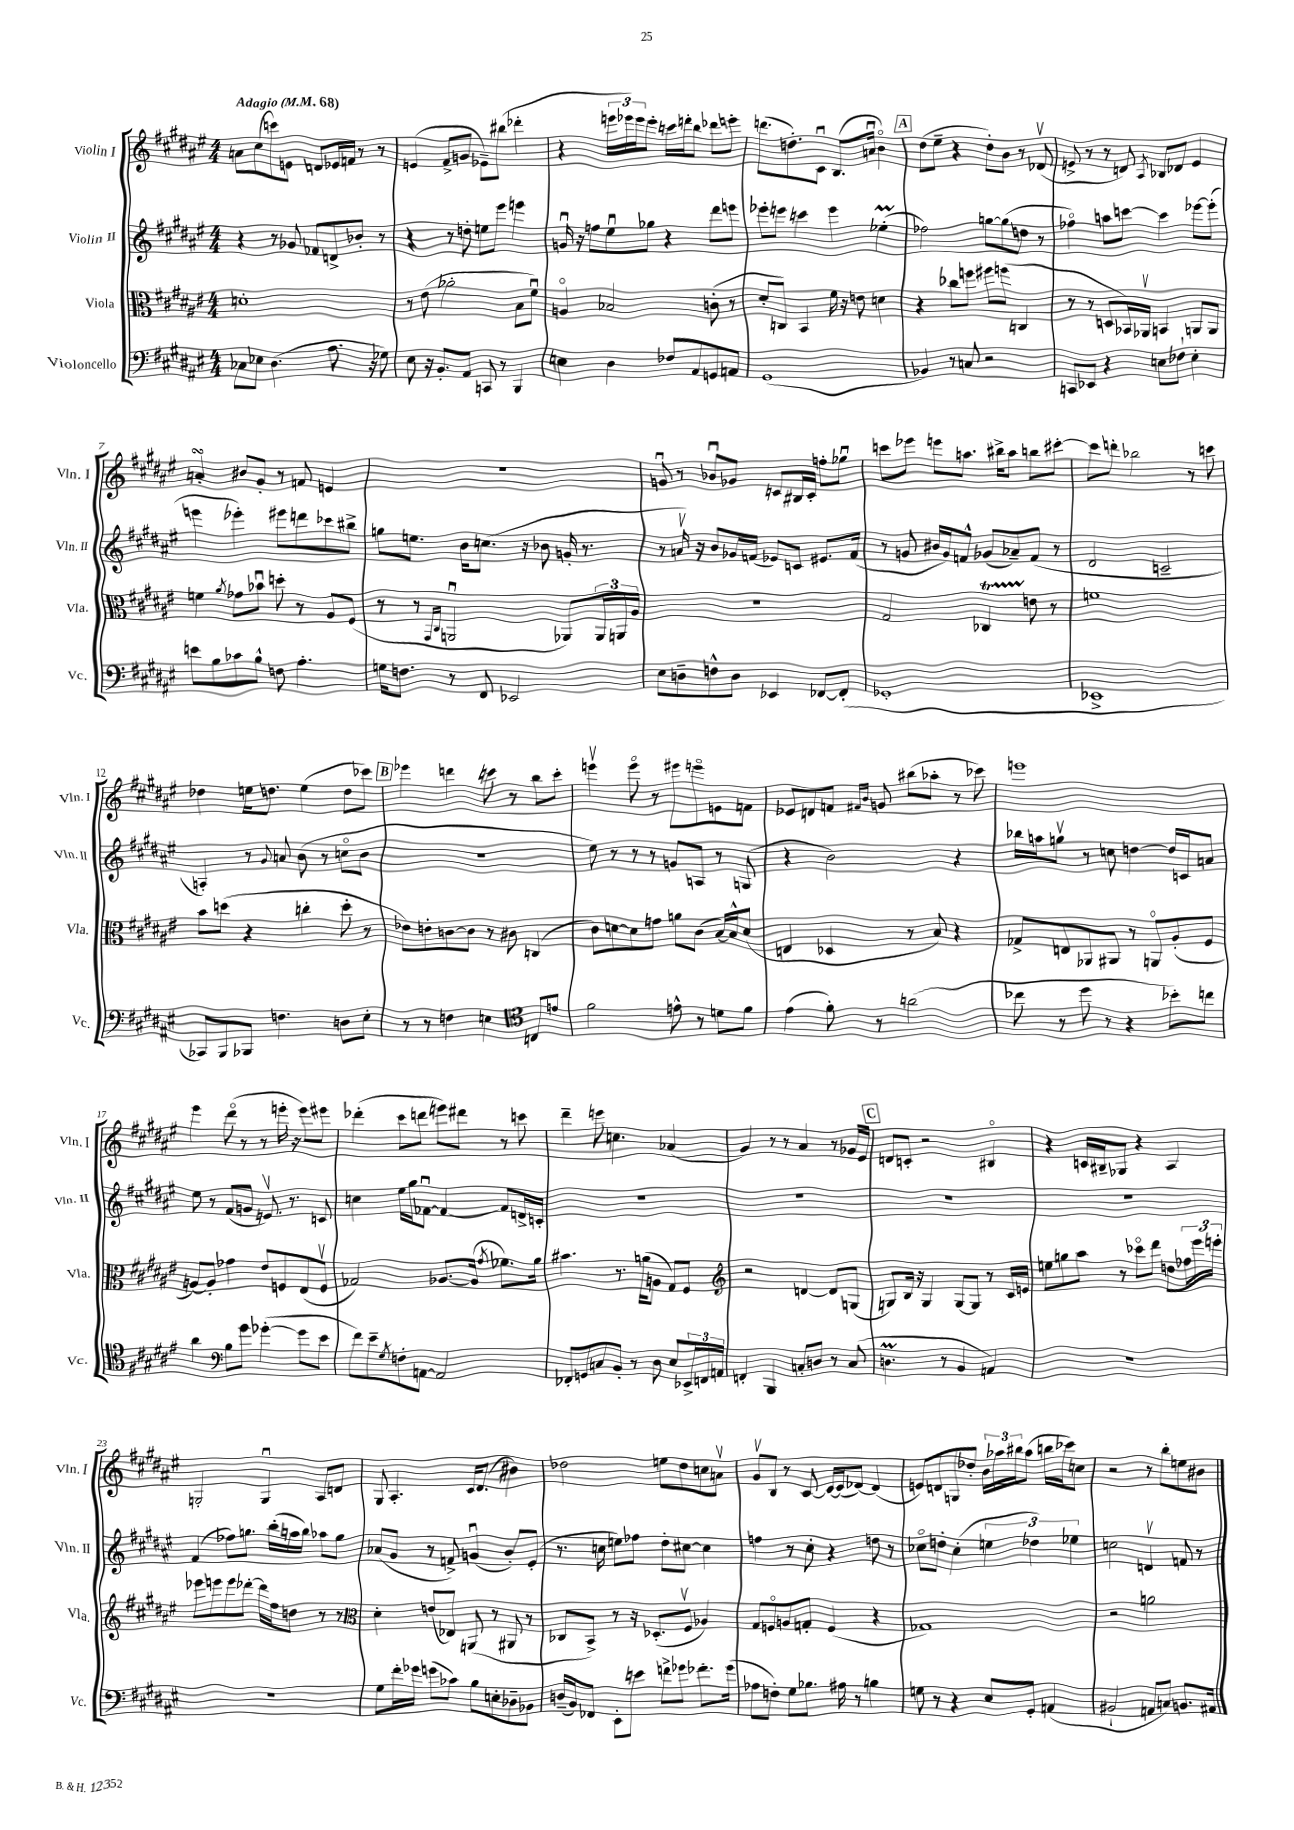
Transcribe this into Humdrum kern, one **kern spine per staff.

**kern	**kern	**kern	**kern
*staff4	*staff3	*staff2	*staff1
*clefF4	*clefC3	*clefG2	*clefG2
*k[f#c#g#d#a#e#]	*k[f#c#g#d#a#e#]	*k[f#c#g#d#a#e#]	*k[f#c#g#d#a#e#]
*M4/4	*M4/4	*M4/4	*M4/4
*MM68	*MM68	*MM68	*MM68
8C-	1d'	4r	8a
8E-	.	.	(8cc#
(4.D#	.	8r	8ccc)
.	.	8g-	8e
.	.	8f-	8d
8.A#	.	8d^	16e-
.	.	.	16f
.	.	8b-'	8r
16r	.	.	.
8G-)	.	8r	8r
=	=	=	=
8E#	8r	4r	(4e
16r	(8e#	.	.
8.BB'	.	.	.
.	2a-'	8r	8f#^
8AA#	.	8dd'	8g
8CC	.	8ee	8e-~)
8r	.	8eee#	(8bb#
4BBB	8B	4eee	4ddd-'
.	8f#u)	.	.
=	=	=	=
4E	4Ao	16gu	4r
.	.	16r	.
.	.	8ff	.
4D#	2B-	8ee#u	24eee
.	.	.	24eee-)
.	.	.	24eee-
.	.	8gg-	8eee-'
8F-	.	4r	16ccc
.	.	.	16ddd'
8AA#	.	.	8bb
8GG	(8c'	8ddd#	8ddd-
8AA	8r	8eee	8eee'
=	=	=	=
(1GG#	8d#'	8eee-'	(8.ddd
.	8C)	8eee	.
.	.	.	8.dd')
.	4BB	4ccc	.
.	.	.	8c#u
.	16f#	4eee	(8.B
.	16r	.	.
.	8e	.	.
.	.	.	16au
.	4d	(4ee-'	4bo)
=	=	=	=
4BB-)	4r	2ff-)	(8dd#
.	.	.	8ee#~
8r	8cc-	.	4r
8C	8ff	.	.
2r	8ff#	[8gg	8dd#')
.	(8ff	(8gg]	8b
.	4C	8dd	8r
.	.	8r	(8d-v
=	=	=	=
8CC	8r	4ff-o)	8e^
8EE-	8r	.	8r
4r	8D	8aa	8r
.	16BB-)	[8ccc	8d)
.	16AA-v	.	.
.	.	.	8qA#
8E	4BB	4ccc]	8B-
8F-`	.	.	8d-
4E'	8AA	[8eee-	4e
.	8AA	(8eee-']	.
=	=	=	=
8e	4f	4eee	4a'
8B	.	.	.
.	8qa#	.	.
8c-	8g-	4eee-')	8b#
8B^^	8b-u	.	8g#'
8F	8dd'	8eee#	8r
4.A#'	8r	8ddd	8f
.	8A#	8ccc-	4e
.	(8F#	8bb#^	.
=	=	=	=
16G	8r	8gg	1r
8.F	.	.	.
.	8r	8.ee	.
.	16qqGG#	.	.
.	16qqC#	.	.
8r	2AAu	.	.
.	.	16b	.
8FF#	.	(8.cc	.
2EE-	.	.	.
.	.	16r	.
.	.	8b-	.
.	8AA-)	16g'	.
.	.	8.r	.
.	24AA-	.	.
.	24AA	.	.
.	24A#	.	.
=	=	=	=
8E#	1r	8r	8gu
8D~	.	16av)	8r
.	.	16r	.
8F^^	.	8b	8b-u
8D	.	16g-	8g-
.	.	(16f	.
4EE-	.	8e-)	8c
.	.	8c	16B#
.	.	.	16c'
[8FF-	.	8.e#	8ff'
(8FF-']	.	.	8gg-u
.	.	(16f	.
=	=	=	=
1GG-'	2G#	8r	8ccc
.	.	8g	8eee-
.	.	16b#	8eee
.	.	16g)	.
.	.	8f^^	8.aa
.	4C-	(8g-	.
.	.	.	16bb#^
.	.	8a-~)	8aa
.	8e	(8f	8bb
.	8r	8r	[8ccc#'
=	=	=	=
1EE-^	1f	2d#	8ccc#]
.	.	.	8ddd'
.	.	.	2bb-
.	.	2c~	.
.	.	.	8r
.	.	.	8ccc
=	=	=	=
8CC-)	8b	4A')	4dd-
8BBB	(8dd	.	.
8BBB-	4r	8r	16ee
.	.	.	8.dd
.	.	8qqg#	.
4.F	.	8a	.
.	4cc'	(8b	(4ee
.	.	8r	.
8D	8dd'	8cco	8dd
8E#'	8r	8b	8ccc-)
=	=	=	=
8r	8e-)	1r	4eee-
8r	8e'	.	.
4F	[8c	.	4ddd
.	8c]	.	.
4E	8r	.	8ccc
.	8c#	.	8r
*clefC4	*	*	*
8C	(4C	.	8bb
8e	.	.	8ccc'
=	=	=	=
2f#	8c#)	8ee#)	4eeev
.	[8d	8r	.
.	8d]	8r	8eeeo
.	8g	8r	8r
8e^^	8a	8g	8eee#
8r	(8c#	8A	8eeeo
8d	[16B)	8r	8e
.	16B^^]	.	.
8f#	(8d	(8G	8f
=	=	=	=
(4e#	4E	4r	8e-
.	.	.	8d
8f#')	4D-	2b)	8f
.	.	.	16qqf#
.	.	.	16qqb
8r	.	.	8g
(2a	8r	.	(8bb#
.	8B)	.	8aa-'
.	4r	4r	8r
.	.	.	8ccc-)
=	=	=	=
8cc-	8G-^	16bb-	1eee
.	.	16aa	.
8r	8E	8ggv	.
8dd#	8AA-	8r	.
8r	8AA#	8cc	.
4r	8r	[4dd	.
.	8AAo	.	.
8b-')	(8A#'	16dd]	.
.	.	16c	.
8cc	8F#	8a	.
=	=	=	=
4a#	[8A)	8ee#	4eee#
.	8A']	8r	.
*clefF4	*	*	*
8B	4g-	(8f#	(8ddd#o
8g#	.	8g	8r
([4g-'	8e#	8.ev)	8r
.	8F	.	16eee'
.	.	8.r	16r
8g-]	(8E#	.	8eee)
8e#	8Fv	8c	8eee#
=	=	=	=
8f#)	2G-)	4cc	(4ddd-'
8e#~	.	.	.
8qG#	.	.	.
8F'	.	16ee#	8ccc#
.	.	16gg#	.
[8AA	.	[8f-u	8ddd
2AA]	[8.A-	4f-_	8eee)
.	.	.	8ddd#
.	(16A-]	.	.
.	8qg#	.	.
.	8.f-)	8f-]	8r
.	.	16d^	8ccc
.	16a#	16c'	.
=	=	=	=
8FF-'	4.b#	1r	4ddd#~
8GG	.	.	.
8C	.	.	8eee
8BB'	8.r	.	4.cc
8r	.	.	.
.	(16a	.	.
8D#	8A	.	.
8E#	8G#)	.	(4a-
24EE-^	8F#	.	.
24FF	.	.	.
24AA	.	.	.
=	=	=	=
*	*clefG2	*	*
4FF'	2r	1r	4g#)
4BBB	.	.	8r
.	.	.	8r
8C'	[4d	.	4a#
8D	.	.	.
8r	8d]	.	8r
(8C	(8G	.	16g-
.	.	.	16e#
=	=	=	=
4.D	8G)	1r	8d
.	16B	.	8c'
.	16r	.	.
.	4G	.	2r
8r	.	.	.
4BB	[8G	.	.
.	8G]	.	.
4AA)	8r	.	4B#o
.	16c#	.	.
.	16e	.	.
=	=	=	=
1r	8ee	1r	4r
.	8gg	.	.
.	8aa#	.	16c
.	.	.	16B#~
.	8r	.	8G-
.	8ccc-o	.	4r
.	8ddd#	.	.
.	8dd	.	4A#
.	24ff-	.	.
.	24eee#	.	.
.	24eee'	.	.
=	=	=	=
1r	8eee-	(4f#	2G'
.	8eee	.	.
.	8eee	8ff-)	.
.	[8ddd-'	8.gg	.
.	16ddd-]	.	4Gu
.	16ff#	(16bb'	.
.	8dd	16aa	.
.	.	16bb)	.
.	8r	8aa-	8A#
.	8r	8gg	8d
=	=	=	=
*	*clefC3	*	*
8G#	4d#'	(8a-	8G#
16f#'	.	8g#	4.A#'
16g-	.	.	.
(8g	(8e	8r	.
8c-)	8E-)	8f^)	.
8B	(8AA	(4gu	16c#
.	.	.	(8.d#
8E'	8r	.	.
8D-~	8AA#	8b')	4b#)
8BB-	8r	(8e#'	.
=	=	=	=
(16D~	8C-	8.r	2dd-
16BB)	.	.	.
8FF-	8BB^)	.	.
.	.	16cc	.
8EE#'	8r	8ee)	.
8e	16r	8ff-	.
.	(8.D-'	.	.
8f^	.	8dd#'	8ee
8g-	8F#v	[8cc#	8dd-
8.f-'	4A-)	4cc#]	8cc
.	.	.	8av
(16g-	.	.	.
=	=	=	=
8A-	8G#	4ff	8g#v
8F')	8Fo	.	8B
8G#	8A	8r	8r
8.B-	8G'	8cc#'	[8c#
.	(4F	4r	16c#_
16A#	.	.	(16c#]
8r	.	.	[8d-)
4B	4r	8dd	(4d-]
.	.	8r	.
=	=	=	=
8G	1G-)	8cc-o	8e)
8r	.	8dd'	8d
4r	.	(4cc-'	8G
.	.	.	8dd-'
8E#	.	6ee	24b
.	.	.	24aa-
.	.	.	24bb#
8GG#'	.	.	(8aa-
.	.	6dd-)	.
(4AA	.	.	16bb
.	.	.	16ccc-)
.	.	6ee-	.
.	.	.	8cc
=	=	=	=
2BB#`	2r	2cc	2r
8AA	2a	4dv	8r
8C)	.	.	8bb'
8.BB	.	8f	8ee
.	.	8r	8b#
16AA#	.	.	.
==	==	==	==
*-	*-	*-	*-
